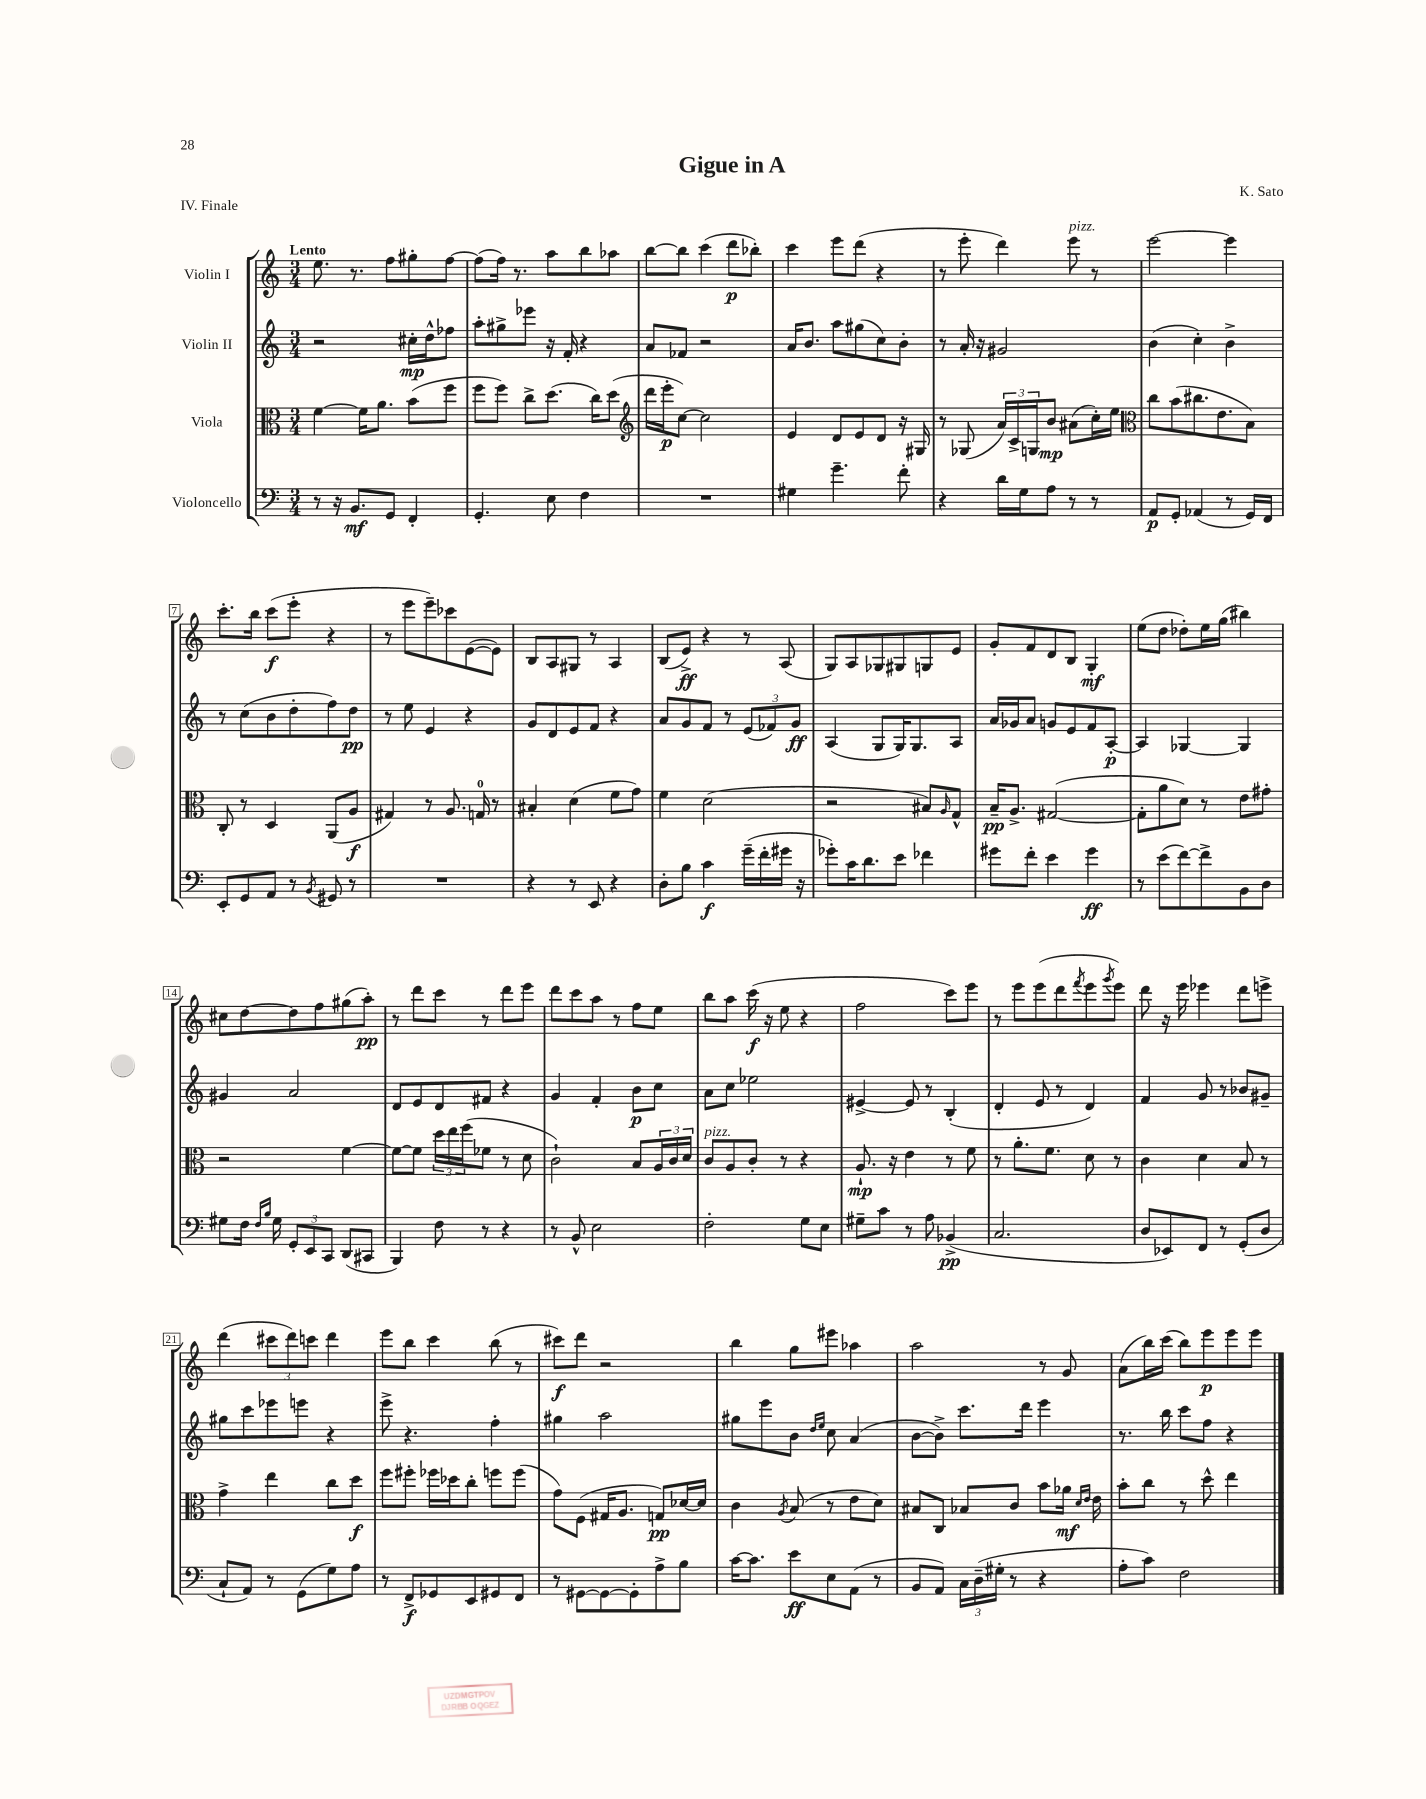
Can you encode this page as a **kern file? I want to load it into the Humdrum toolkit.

**kern	**kern	**kern	**kern
*staff4	*staff3	*staff2	*staff1
*clefF4	*clefC3	*clefG2	*clefG2
*k[]	*k[]	*k[]	*k[]
*M3/4	*M3/4	*M3/4	*M3/4
8r	[4f	2r	8.ee
16r	.	.	.
8.BB	.	.	8.r
.	16f]	.	.
.	8.a	.	.
8GG	.	.	8ff
4FF'	(8b	16cc#'	8gg#'
.	.	16dd^^	.
.	8ff	8ff-	[8ff
=	=	=	=
4.GG'	8ff	8aa'	(8ff]
.	8ff)	8gg#^	16ff)
.	.	.	8.r
.	8cc^	8eee-	.
8E	(8.dd	16r	8aa
.	.	16f'	.
4F	.	4r	8bb
.	16cc)	.	.
.	(8dd	.	8aa-
=	=	=	=
*	*clefG2	*	*
2.r	16ddd	8a	[8bb
.	16eee'	.	.
.	[8cc)	8f-	8bb]
.	2cc]	2r	(4ccc
.	.	.	8ddd
.	.	.	8bb-')
=	=	=	=
4G#	4e	16a	4ccc
.	.	8.b	.
4.g~	8d	8aa	8eee
.	8e	(8gg#	(8ddd
.	8d	8cc)	4r
8f'	16r	8b'	.
.	16G#	.	.
=	=	=	=
4r	8r	8r	8r
.	(8G-	16a'	8eee'
.	.	16r	.
16d	24a)	2g#	4ddd)
.	24c^	.	.
16G	.	.	.
.	24G	.	.
8A	8b	.	.
8r	(8a#	.	8eee
8r	16cc')	.	8r
.	16ee	.	.
=	=	=	=
*	*clefC3	*	*
8AA	8cc	(4b	[2eee
8GG'	(8b	.	.
(4AA-	8.cc#	4cc')	.
.	8.e	.	.
8r	.	4b^	4eee]
16GG)	8B)	.	.
16FF	.	.	.
=	=	=	=
8EE'	8C'	8r	8.ccc'
8GG	8r	(8cc	.
.	.	.	16bb
8AA	4D	8b	(8ccc
8r	.	8dd'	8eee'
8qBB	.	.	.
8GG#	(8AA	8ff)	4r
8r	8A	8dd	.
=	=	=	=
2.r	4G#)	8r	8r
.	.	8ee	8eee
.	8r	4e	8eee~)
.	8.A	.	8ccc-
.	.	4r	([8e
.	16G	.	.
.	8r	.	8e])
=	=	=	=
4r	4B#'	8g	8B
.	.	8d	8A
8r	(4d	8e	8G#
8EE	.	8f	8r
4r	8f	4r	4A
.	8g)	.	.
=	=	=	=
8D'	4f	8a	(8B
8B	.	8g	8e^)
4c	(2d	8f	4r
.	.	8r	.
(16g~	.	(12e	8r
16f'	.	.	.
.	.	12f-)	.
16g#	.	.	(8A
.	.	12g	.
16r	.	.	.
=	=	=	=
8g-')	2r	(4A	8G)
16c	.	.	8A
8.d	.	.	.
.	.	8G	8G-
8e	.	16G)	8G#
.	.	8.G	.
4f-	8B#)	.	8G
.	16qqA	.	.
.	8G^^	8A	8e
=	=	=	=
8g#	16B~	16a	8g'
.	8.A^	16g-	.
8f'	.	8a	8f
4e	([2G#	8g	8d
.	.	8e	8B
4g#	.	8f	4G'
.	.	[8A'	.
=	=	=	=
8r	8G#']	4A]	(8ee
(8e	8a	.	8dd
[8f)	8d)	[4G-	8dd-')
8f^]	8r	.	16ee
.	.	.	(16gg
8BB	8e	4G-]	4bb#)
8D	8g#'	.	.
=	=	=	=
8G#	2r	4g#	8cc#
16F	.	.	[8dd
16qqF	.	.	.
16qqB	.	.	.
16G#	.	.	.
12GG'	.	2a	8dd]
12EE	.	.	.
.	.	.	8ff
12CC	.	.	.
(8DD	[4f	.	(8gg#
8CC#	.	.	8aa')
=	=	=	=
4BBB)	8f_	8d	8r
.	8f]	8e	8ddd
8F	24dd	8d	8ccc
.	24ee	.	.
.	(24ff	.	.
8r	8f-	8f#	8r
4r	8r	4r	8ddd
.	8d	.	8eee
=	=	=	=
8r	2c`)	4g	8ddd
8BB^^	.	.	8ccc
2E	.	4f'	8aa
.	.	.	8r
.	8B	8b	8ff
.	24A	8cc	8ee
.	24c	.	.
.	24d	.	.
=	=	=	=
2F'	8c	8a	8bb
.	8A	8cc	8aa
.	8c'	2ee-	(16ccc
.	.	.	16r
.	8r	.	8ee
8G	4r	.	4r
8E	.	.	.
=	=	=	=
8G#~	8.A`	[4e#^	2ff
8c	.	.	.
.	16r	.	.
8r	4e	8e#]	.
8A	.	8r	.
(4BB-^	8r	(4B'	8ccc)
.	8f	.	8eee
=	=	=	=
2.C	8r	4d'	8r
.	8.a'	.	8eee
.	.	8e	(8eee
.	8.f	.	.
.	.	8r	8ddd
.	.	.	8qfff
.	8d	4d)	8eee
.	.	.	8qggg
.	8r	.	8eee)
=	=	=	=
8D	4c	4f	8ddd
8EE-)	.	.	16r
.	.	.	16eee
8FF	4d	8g	4eee-
8r	.	8r	.
(8GG'	8B	8b-	8ddd
8D	8r	8g#~	8eee^
=	=	=	=
8C`	4g^	8gg#	(4ddd
8AA)	.	8ccc	.
8r	4ee	8eee-	12ccc#
.	.	.	12ddd)
(8GG	.	8eee	.
.	.	.	12ccc
8G)	8cc	4r	4ddd
8A	8dd	.	.
=	=	=	=
8r	8ff	8eee^	8eee
8FF^	8ff#'	4.r	8bb
8GG-	16ff-	.	4ccc
.	16dd-	.	.
8EE	8cc'	.	.
8GG#	8ff	4ff'	(8bb
8FF	(8ff	.	8r
=	=	=	=
8r	8g)	4gg#	8ccc#)
[8GG#	(8F	.	8ddd
8GG#_	16G#	2aa	2r
.	8.A	.	.
8GG#']	.	.	.
8A^	8G)	.	.
8B	[16d-	.	.
.	16d-]	.	.
=	=	=	=
[16c	4c	8gg#	4bb
8.c]	.	.	.
.	.	8eee	.
.	8qA	.	.
8e	(8B	8b	8gg
.	.	16qqdd	.
.	.	16qqee	.
8E	8r	8cc	8eee#
(8AA	8e	(4a	4aa-
8r	8d)	.	.
=	=	=	=
8BB	8B#	[8b	2aa
8AA)	8C	8b^])	.
24C	8B-	8.ccc	.
(24D~	.	.	.
24G#'	.	.	.
8r	8c	.	.
.	.	16ddd	.
4r	8b	4eee	8r
.	16a-	.	8g
.	16qqd	.	.
.	16qqe	.	.
.	16e	.	.
=	=	=	=
8A'	8b'	8.r	(8a
8c)	8cc	.	16bb)
.	.	16bb	(16ccc
2F	8r	8ccc	8bb)
.	8dd^^	8ff	8eee
.	4ee	4r	8eee
.	.	.	8eee
==	==	==	==
*-	*-	*-	*-
